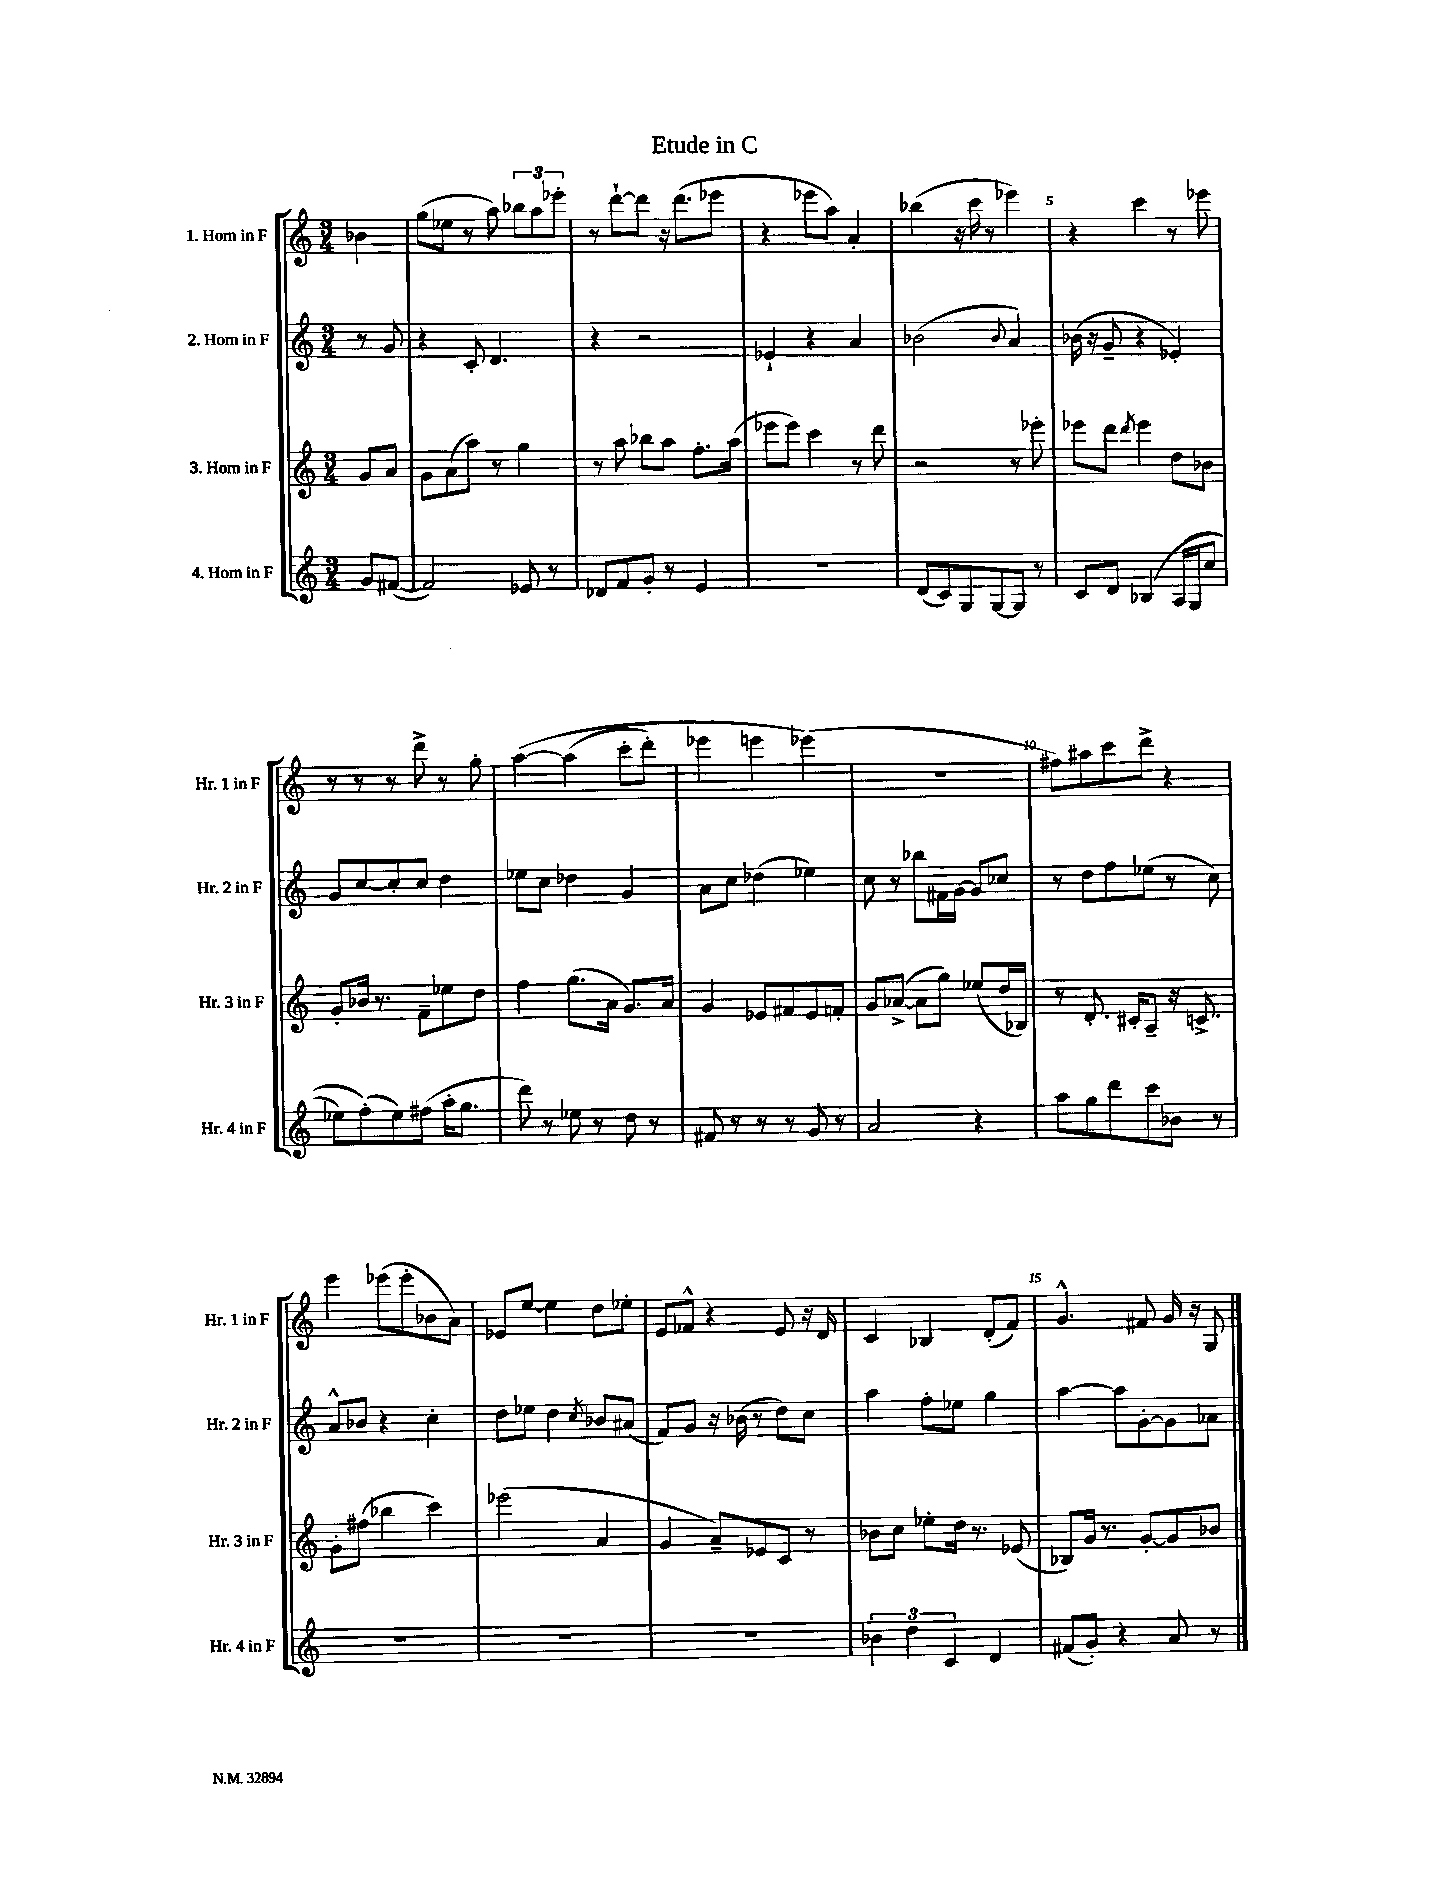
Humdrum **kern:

**kern	**kern	**kern	**kern
*part4	*part3	*part2	*part1
*staff4	*staff3	*staff2	*staff1
*I"4. Horn in F	*I"3. Horn in F	*I"2. Horn in F	*I"1. Horn in F
*I'Hr. 4 in F	*I'Hr. 3 in F	*I'Hr. 2 in F	*I'Hr. 1 in F
*clefG2	*clefG2	*clefG2	*clefG2
*k[]	*k[]	*k[]	*k[]
*M3/4	*M3/4	*M3/4	*M3/4
=	=	=	=
8g/L	8g/L	8r	4b-X\
([8f#X/J	8a/J	8g/	.
=1	=1	=1	=1
2f#/])	8g\L	4r	(8gg\L
.	(8a\	.	8ee-X\J
.	8aa\J)	8c'/	8r
.	8r	4.d/	8aa\)
8e-X/	4gg\	.	12bb-X\L
.	.	.	12aa\
8r	.	.	.
.	.	.	12eee-X'\J
=2	=2	=2	=2
8d-X/L	8r	4r	8r
8f/	8aa\	.	[8ddd`\L
8g'/J	8bb-X\L	2r	8ddd\J]
8r	8aa\J	.	16r
.	.	.	(8.ddd\L
4e/	8.ff'\L	.	.
.	.	.	8eee-X\J
.	(16aa\Jk	.	.
=3	=3	=3	=3
2.r	8eee-X\L	4e-X`/	4r
.	8eee-\J)	.	.
.	4ccc\	4r	8eee-X\L
.	.	.	8aa\J)
.	8r	4a/	4a'/
.	8ddd\	.	.
=4	=4	=4	=4
(8d/L	2r	(2b-X\	(4bb-X\
8c/)	.	.	.
8G/	.	.	16r
.	.	.	16ccc\
[8G/	.	.	8r
.	.	8qqb-/	.
8G/J]	8r	4a/)	4eee-X\)
8r	8eee-X'\	.	.
=5	=5	=5	=5
8c/L	8eee-X\L	(16b-X\	4r
.	.	16r	.
8d/J	8ddd\J	8g~/	.
.	8qddd/	.	.
(4B-X/	4eee-\	4r	4ccc\
(16A/LL	8dd\L	4e-X'/)	8r
16G/J	.	.	.
8cc/J	8b-X\J	.	8eee-X\
!!LO:LB:g=z
=6	=6	=6	=6
8ee-X\L)	8g'/L	8g/L	8r
(8ff'\)	16b-X/Jk	[8cc/	8r
.	8.r	.	.
8ee-\)	.	8cc'/]	8r
(8ff#X\J	8f~\L	8cc/J	8ddd^\
16aa'\KL	8ee-X\	4dd\	8r
8.gg\J	.	.	.
.	8dd\J	.	8gg'\
=7	=7	=7	=7
8ddd\)	4ff\	8ee-X\L	([4aa\
8r	.	8cc\J	.
8ee-X\	(8.gg\L	4dd-X\	(4aa\]
8r	.	.	.
.	16a\Jk	.	.
8dd\	8.g/L)	4g/	8ccc'\L
8r	.	.	8ddd'\J)
.	16a/Jk	.	.
=8	=8	=8	=8
8f#X/	4g/	8a\L	4eee-X\
8r	.	8cc\J	.
8r	8e-X/L	(4dd-X\	4eeen\
8r	8f#X/	.	.
8g/	8e-/	4ee-X\)	(4eee-X\)
8r	8fn'/J	.	.
=9	=9	=9	=9
2a/	8g/L	8cc\	2.r
.	([8a-X^/J	8r	.
.	8a-\L]	8bb-X\L	.
.	8gg\J)	16f#X\L	.
.	.	[16g\JJ	.
4r	(8ee-X/L	8g/L]	.
.	16dd/L	8cc-X/J	.
.	16B-X/JJ)	.	.
=10	=10	=10	=10
8aa\L	8r	8r	8ff#X\L)
8gg\	8.d'/	8dd\L	8aa#X\
8ddd\	.	8ff\	8ccc\
.	16c#X'/KL	.	.
8ccc\	8A~/J	(8ee-X\J	8ddd^\J
8b-X\J	16r	8r	4r
.	8.cn^/	.	.
8r	.	8cc\)	.
!!LO:LB:g=z
=11	=11	=11	=11
2.r	8g'\L	8a^^/L	4eee\
.	(8ff#X\J	8b-X/J	.
.	4bb-X\	4r	(8eee-X\L
.	.	.	8eee-'\
.	4ccc\)	4cc'\	8b-X\
.	.	.	8a\J)
=12	=12	=12	=12
2.r	(2eee-X\	8dd\L	8e-X/L
.	.	8ee-X\J	[8ee/J
.	.	4dd\	4ee\]
.	.	8qcc/	.
.	4a/	8b-X/L	8dd\L
.	.	(8a#X/J	8ee-X'\J
=13	=13	=13	=13
2.r	4g/	8f/L)	8e/L
.	.	8g/J	8f-X^^/J
.	8a~/L)	16r	4r
.	.	(16b-X\	.
.	8e-X/	8r	.
.	8c/J	8dd\L)	8e/
.	8r	8cc\J	16r
.	.	.	16d/
=14	=14	=14	=14
6b-X\	8b-X\L	4aa\	4c/
.	8cc\J	.	.
6dd\	.	.	.
.	8ee-X'\L	8ff'\L	4B-X/
6c/	.	.	.
.	16dd\Jk	8ee-X\J	.
.	8.r	.	.
4d/	.	4gg\	(8d'/L
.	(8e-X/	.	8f/J)
=15	=15	=15	=15
(8f#X/L	8B-X/L)	[4aa\	4.g^^/
8g'/J)	16g/Jk	.	.
.	8.r	.	.
4r	.	8aa\L]	.
.	[8g'/L	[8g'\	8f#X/
8a/	8g/]	8g\]	16g/
.	.	.	16r
8r	8b-X/J	8a-X\J	8G/
==	==	==	==
*-	*-	*-	*-
